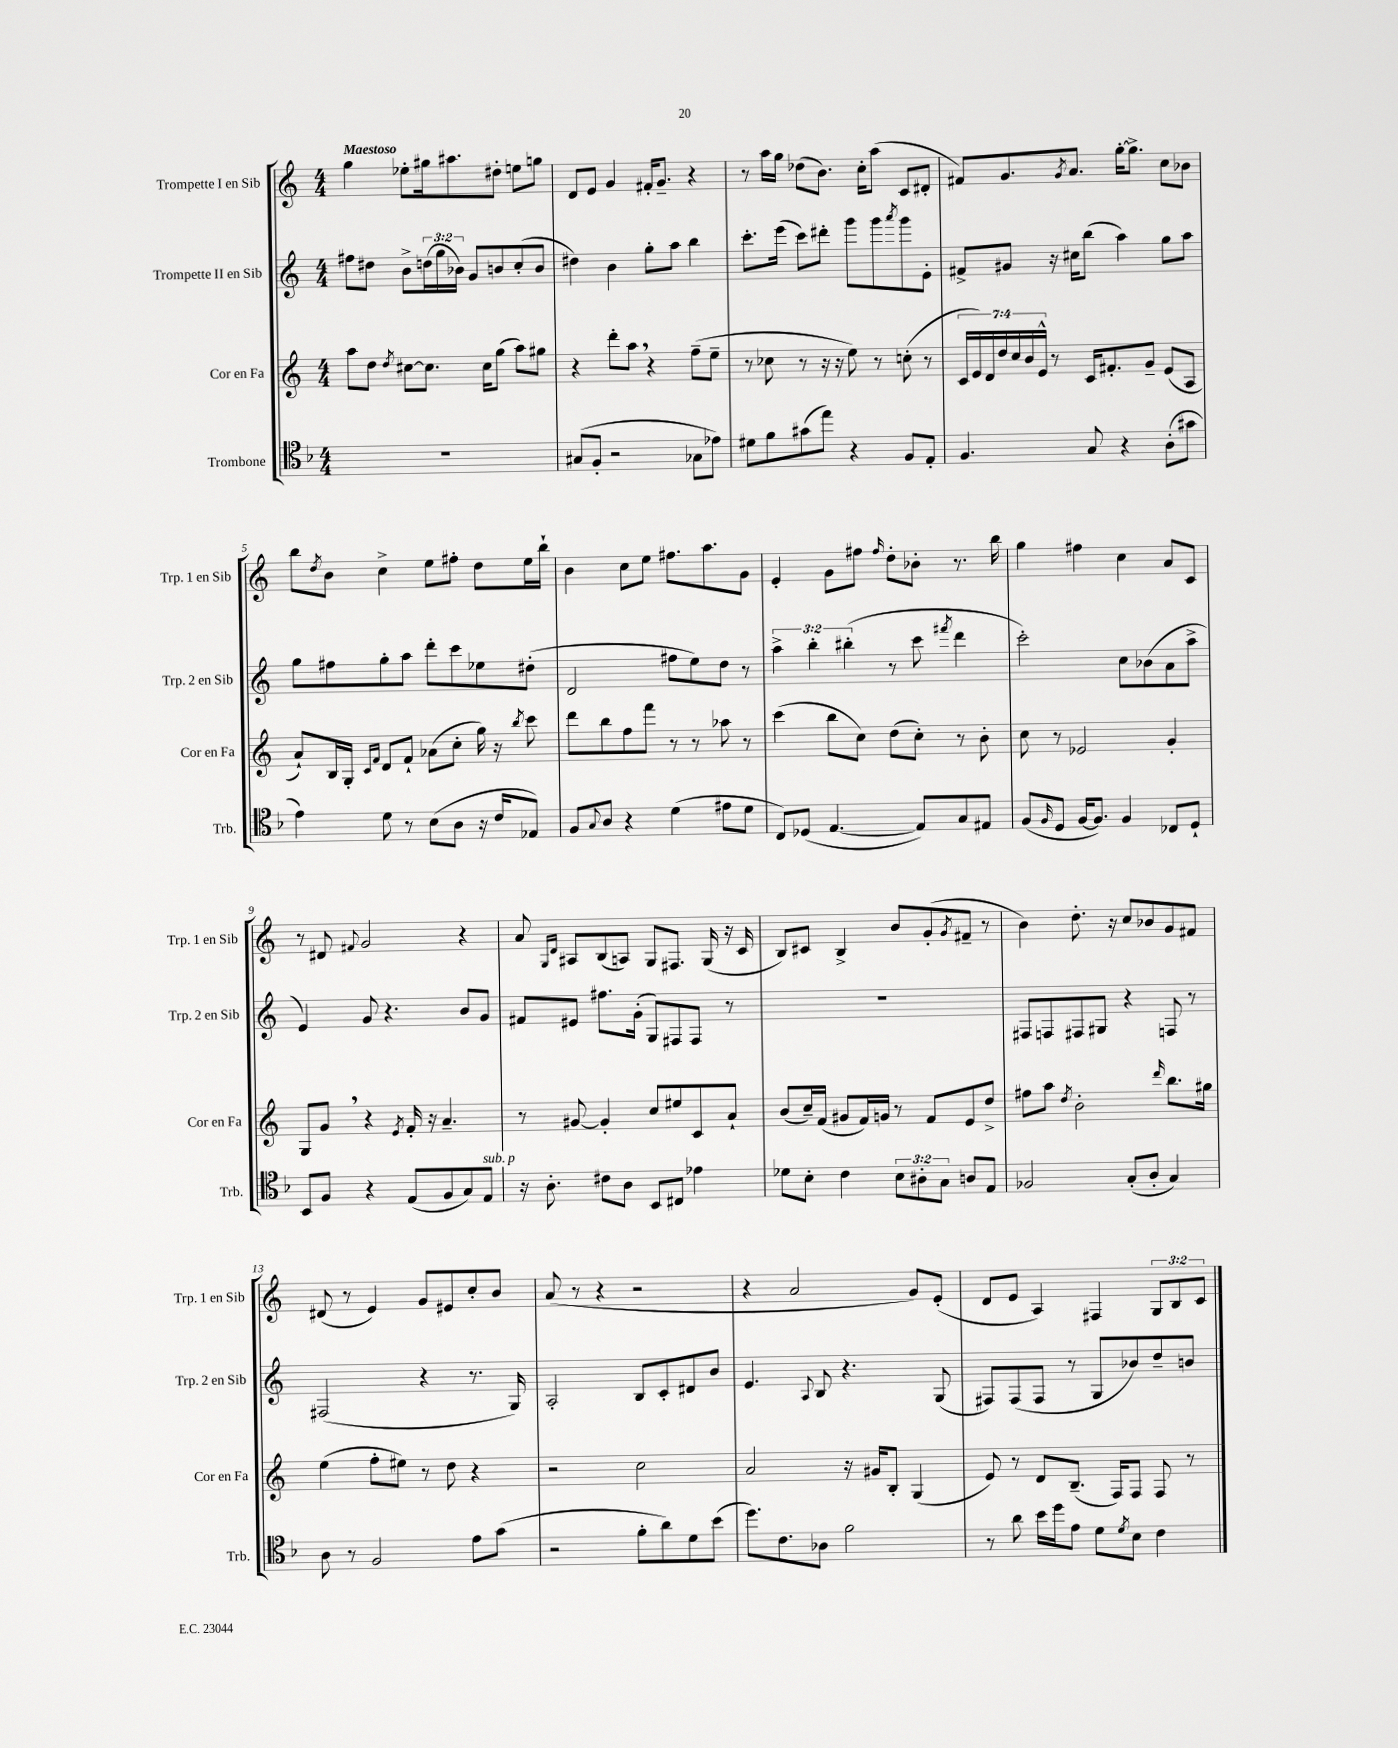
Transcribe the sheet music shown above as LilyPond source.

<<
\new StaffGroup <<
\new Staff = "s0" \with { instrumentName = "Trompette I en Sib" shortInstrumentName = "Trp. 1 en Sib" } {
    \clef treble \key c \major \numericTimeSignature \time 4/4 \override Staff.TupletNumber.text = #tuplet-number::calc-fraction-text \tempo "Maestoso"
    g''4 ees''8-. gis''16 ais''8. dis''8-. e''8 g''8 |
    d'8 e'8 g'4 fis'16-. g'8.-- r4 |
    r8 a''16 g''16 des''8( b'8.) c''16-. a''8( c'8 dis'8-. |
    fis'8) g'8. \acciaccatura { g'8 } a'8. g''16~-. g''8.-> c''8 bes'8 |
    b''8 \acciaccatura { d''8 } b'8 c''4-> e''8 fis''8-. d''8 e''16 b''16-! |
    b'4 c''8 e''8 fis''8. a''8. g'8 |
    e'4-. g'8 fis''8 \grace { fis''16 } d''8-. bes'8-. r8. b''16 |
    g''4 fis''4 c''4 a'8 c'8 |
    r8 dis'8 \appoggiatura { fis'8 } g'2 r4 |
    a'8 \grace { g16 d'16 } ais8 b8( a8) g8 fis8. g16( r16 c'16 |
    b8) cis'8 b4-> b'8 g'8-.( \acciaccatura { g'8 } fis'8-- r8 |
    b'4) d''8.-. r16 c''8 bes'8 g'8 fis'8 |
    dis'8( r8 e'4) g'8 eis'8 c''8-. b'8 |
    a'8( r8 r4 r2 |
    r4 a'2 g'8) e'8-.( |
    d'8 e'8 a4) fis4 \tuplet 3/2 { g8 b8 c'8 } \bar "|." |
}
\new Staff = "s1" \with { instrumentName = "Trompette II en Sib" shortInstrumentName = "Trp. 2 en Sib" } {
    \clef treble \key c \major \numericTimeSignature \time 4/4 \override Staff.TupletNumber.text = #tuplet-number::calc-fraction-text
    fis''8 dis''8 b'8-> \tuplet 3/2 { d''16( g''16 bes'16) } g'8 b'8 c''8-.( b'8 |
    dis''4) b'4 g''8-. a''8 b''4 |
    c'''8.-. e'''16( c'''8) dis'''8-. g'''8 g'''8 \acciaccatura { a'''8 } g'''8 e'8-. |
    fis'8-> gis'8 r16 cis''16 b''8( a''4) g''8 a''8 |
    g''8 fis''8 g''8-. a''8 d'''8-. c'''8 ees''8 dis''8-.( |
    d'2 fis''8 e''8) d''8 r8 |
    \tuplet 3/2 { a''4-> b''4-. bis''4-.( } r8 c'''8 \acciaccatura { fis'''8 } d'''4 |
    c'''2-.) c''8 bes'8( a'8 a''8-> |
    e'4) g'8 r4. b'8 g'8 |
    fis'8 eis'8 fis''8. g'16-.( g8) fis8 fis8 r8 |
    R1 |
    fis8 f8 fis8 gis8 r4 f8 r8 |
    fis2( r4 r8. g16) |
    a2-. b8 c'8-. dis'8 b'8 |
    e'4. \appoggiatura { a8 } b8 r4. g8( |
    fis8) fis8( fis8 r8 g8 bes'8) d''8-- b'8 \bar "|." |
}
\new Staff = "s2" \with { instrumentName = "Cor en Fa" shortInstrumentName = "Cor en Fa" } {
    \clef treble \key c \major \numericTimeSignature \time 4/4 \override Staff.TupletNumber.text = #tuplet-number::calc-fraction-text
    a''8 d''8 \acciaccatura { d''8 } cis''8~ cis''8. cis''16 g''8( a''8) gis''8 |
    r4 d'''8-. a''8 \breathe r4 f''8--( e''8-- |
    r8 ces''8 r8 r16 r16 e''8) r8 c''8-.( r8 |
    \tuplet 7/4 { c'16 e'16) d'16 d''16 c''16 b'16 e'16-^ } r8 c'16 fis'8.-. g'8-- e'8( a8 |
    a'8-!) b16 g16-. \grace { c'16 f'16 } d'8 f'8-! aes'8( c''8-. g''16) r16 \acciaccatura { b''8 } c'''8 |
    d'''8 b''8 f''8 f'''8 r8 r8 aes''8 r8 |
    c'''4( b''8 c''8) d''8( c''8-.) r8 b'8-. |
    c''8 r8 ees'2 g'4-. |
    g8 g'8 \breathe r4 \acciaccatura { e'8 } f'16-. r16 a'4.-- |
    r8 gis'8~ gis'4-. c''8 eis''8 c'8 a'8-! |
    b'8( c''16--) f'16( gis'8 f'16) g'16 r8 f'8 e'8 d''8-> |
    fis''8 a''8 \acciaccatura { d''8 } b'2-. \grace { d'''16 } b''8. gis''16 |
    e''4( f''8-. eis''8) r8 d''8 r4 |
    r2 c''2 |
    a'2 r16 gis'16 b8-. g4( |
    e'8) r8 d'8 b8.--( f16) f8 f8 r8 \bar "|." |
}
\new Staff = "s3" \with { instrumentName = "Trombone" shortInstrumentName = "Trb." } {
    \clef tenor \key f \major \numericTimeSignature \time 4/4 \override Staff.TupletNumber.text = #tuplet-number::calc-fraction-text
    R1 |
    gis8( f8-. r2 ges8 ees'8) |
    dis'8 f'8 gis'8( e''8) r4 f8 e8-. |
    f4. g8 r4 a8-.( gis'8 |
    e'4) d'8 r8 bes8( a8 r16 c'16 ees8) |
    f8 \appoggiatura { g8 } a8 r4 d'4( eis'8 d'8 |
    c8) des8( e4.~ e8) g8 eis8 |
    f8( \grace { f16 } d8 f16~ f8.) f4 ces8 d8-! |
    bes,8 f8 r4 e8( f8 g8) e8^\markup { \italic "sub. p" } |
    r16 a8.-. cis'8 a8 bes,8 cis8 ees'4 |
    des'8 bes8-. c'4 \tuplet 3/2 { bes8 ais8-. g8 } a8 e8 |
    fes2 g8-.( a8-. g4) |
    a8 r8 f2 e'8 g'8( |
    r2 f'8-. a'8) d'8 bes'8( |
    d''8.) c'8. aes8 f'2 |
    r8 a'8 bes'16 d''16 e'8 d'8 \acciaccatura { d'8 } bes8 c'4 \bar "|." |
}
>>
>>
